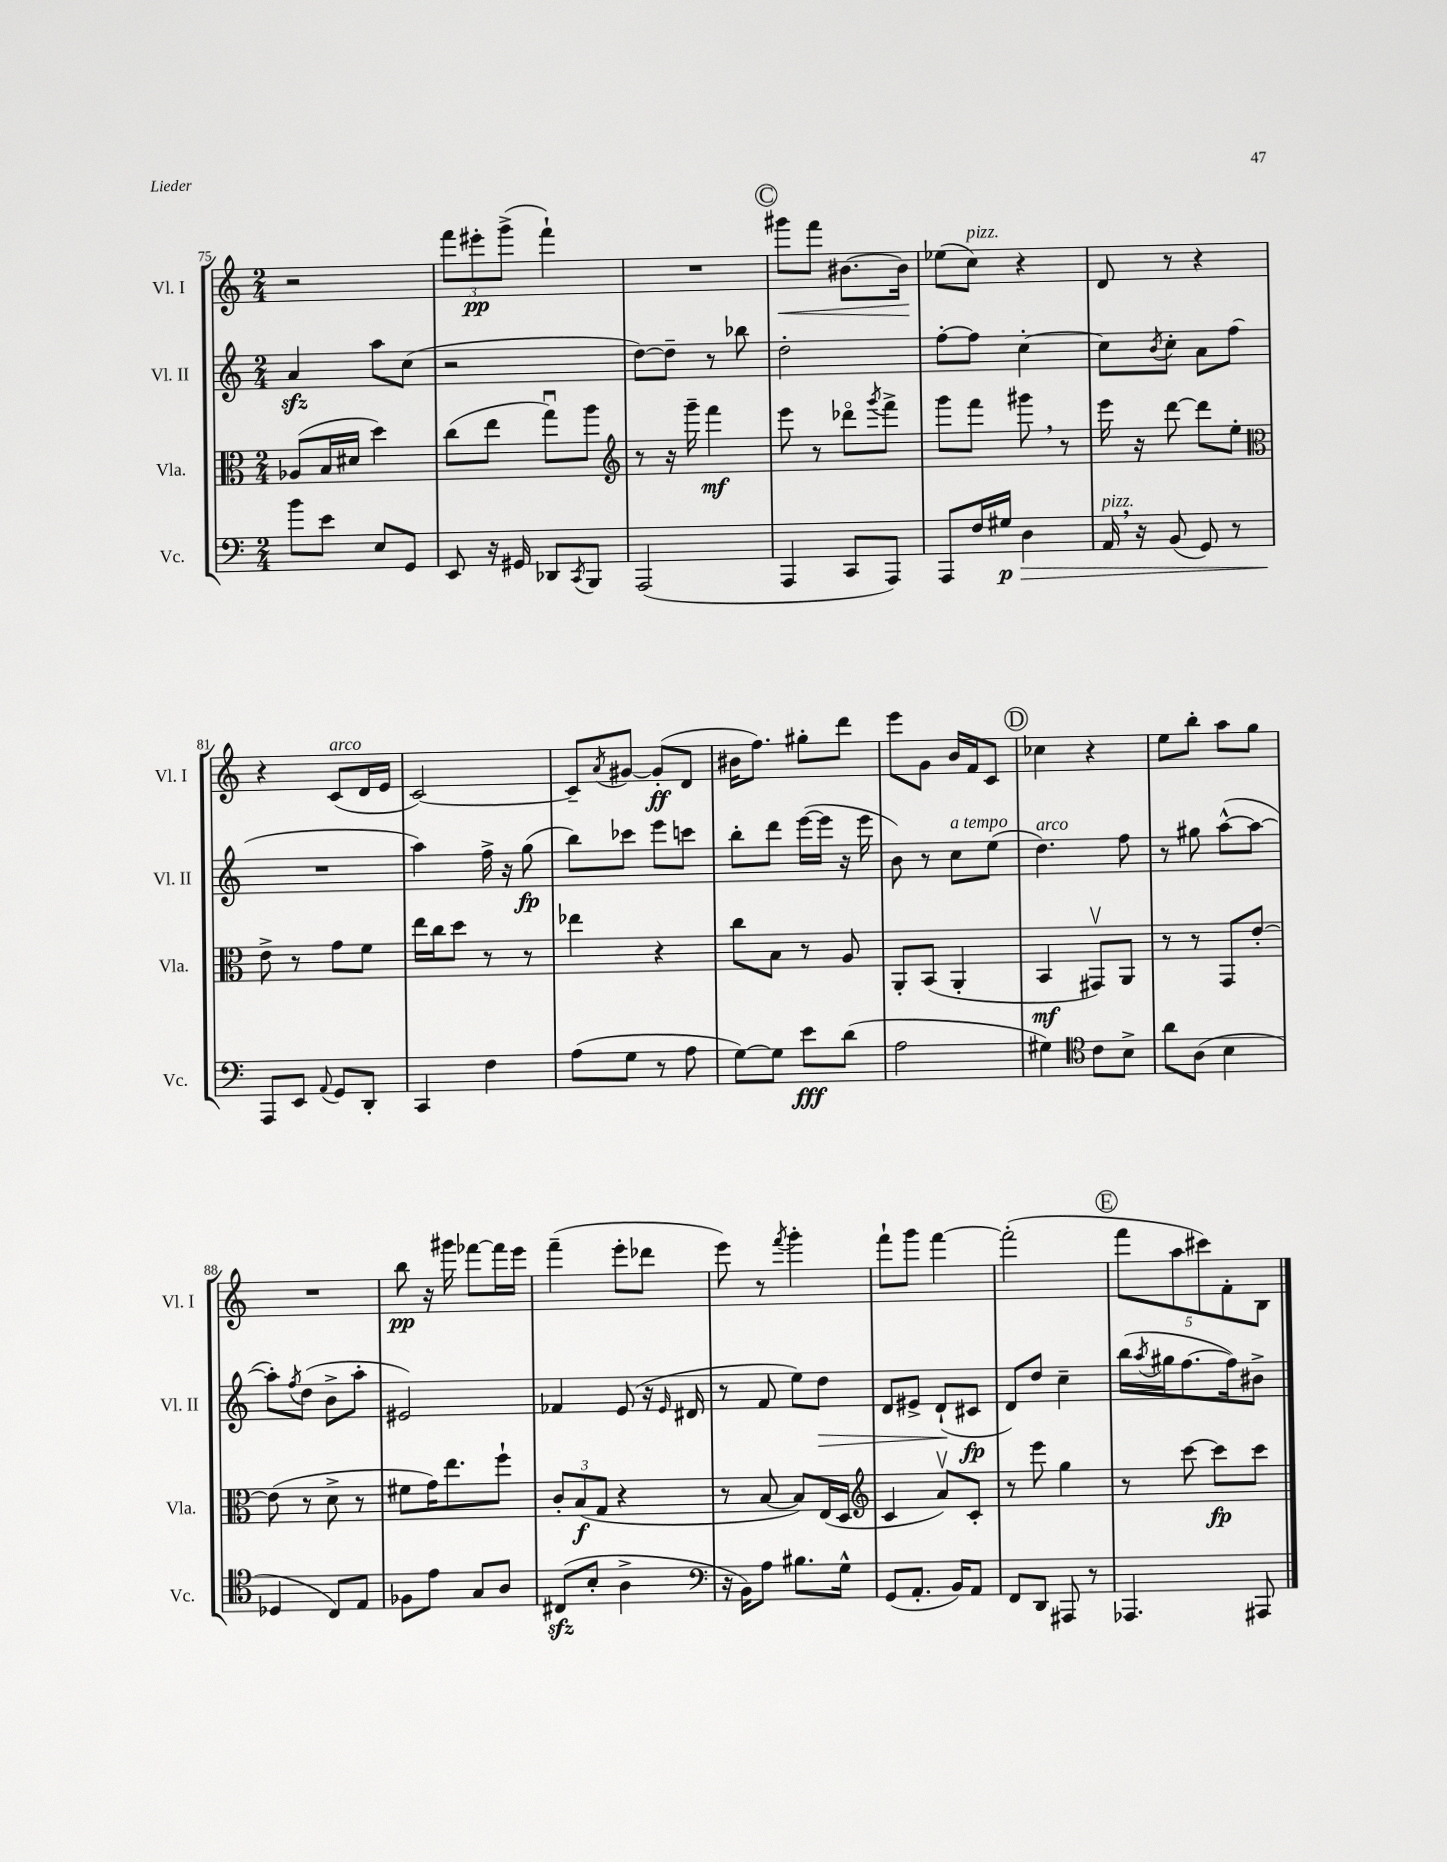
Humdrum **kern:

**kern	**kern	**kern	**kern
*staff4	*staff3	*staff2	*staff1
*clefF4	*clefC3	*clefG2	*clefG2
*k[]	*k[]	*k[]	*k[]
*M2/4	*M2/4	*M2/4	*M2/4
8b	(8A-	4a	2r
8e	16B	.	.
.	16d#	.	.
8E	4dd)	8aa	.
8GG	.	(8cc	.
=	=	=	=
8EE	(8cc	2r	12fff
.	.	.	12eee#'
16r	8ee	.	.
.	.	.	(12ggg^
16GG#	.	.	.
8DD-	8ggu)	.	4fff`)
8qCC	.	.	.
8BBB	8aa	.	.
=	=	=	=
*	*clefG2	*	*
(2AAA	8r	[8dd)	2r
.	16r	8dd~]	.
.	16ggg~	.	.
.	4fff	8r	.
.	.	8bb-	.
=	=	=	=
4AAA	8eee	2dd'	8ggg#
.	8r	.	8fff
8CC	8ddd-o	.	[8.b#
.	8qggg	.	.
8AAA)	8fff^	.	.
.	.	.	16b#]
=	=	=	=
8AAA	8ggg	[8ff'	(8ee-
16F	8fff	8ff]	8cc)
16G#	.	.	.
4D	8ggg#	[4cc'	4r
.	8r	.	.
=	=	=	=
16AA	16eee	8cc]	8d
16r	16r	.	.
.	.	8qb	.
(8BB	[8ddd	8cc'	8r
8GG)	8ddd]	8a	4r
8r	8ee'	(8ff	.
=	=	=	=
*	*clefC3	*	*
8AAA	8e^	2r	4r
8EE	8r	.	.
8qqAA	.	.	.
8GG	8g	.	(8c
8DD'	8f	.	16d
.	.	.	16e
=	=	=	=
4CC	16ee	4aa)	[2c)
.	16cc	.	.
.	8dd	.	.
4F	8r	16ff^	.
.	.	16r	.
.	8r	(8gg	.
=	=	=	=
(8A	4ee-	8bb)	8c~]
.	.	.	8qa
8G	.	8ccc-	[8g#
8r	4r	8eee	(8g#']
8A	.	8ccc	8d
=	=	=	=
[8G)	8cc	8bb'	16b#
.	.	.	8.ff)
8G]	8B	8ddd	.
8e	8r	([16eee	8gg#'
.	.	16eee]	.
(8d	8A	16r	8ddd
.	.	16eee	.
=	=	=	=
2A	8AA'	8b)	8eee
.	(8BB	8r	8g
.	4AA'	8cc	16b
.	.	.	16f
.	.	(8ee	8c
=	=	=	=
4G#)	4BB	4.dd)	4cc-
*clefC4	*	*	*
8c	8GG#v)	.	4r
8B^	8AA	8ff	.
=	=	=	=
8a	8r	8r	8ee
(8A	8r	8gg#	8bb'
4B	8GG	([8aa^^	8aa
.	[8e'	8aa_	8gg
=	=	=	=
4D-	(8e]	8aa'])	2r
.	.	8qff	.
.	8r	(8dd	.
8C)	8d^	8b^	.
8E	8r	8aa'	.
=	=	=	=
8F-	8f#	2e#)	8bb
8e	16g)	.	16r
.	8.ee	.	16ggg#
8G	.	.	[8fff-
8A	8ff`	.	16fff-]
.	.	.	16eee
=	=	=	=
(8C#	12c'	4f-	(4fff~
.	(12B	.	.
8B'	.	.	.
.	12G	.	.
4A^	4r	(8e	8eee'
.	.	16r	8ddd-
.	.	16qqe	.
.	.	16d#	.
=	=	=	=
*clefF4	*	*	*
16r	8r	8r	8eee)
16BB)	.	.	.
8A	[8B	8f	8r
.	.	.	8qfff
8.B#	8B])	8ee)	4ggg'
.	(16E	8dd	.
16G^^	16D	.	.
=	=	=	=
*	*clefG2	*	*
(8GG	4c	8d	8fff`
8.AA'	.	8e#^	8ggg
.	8av)	(8d`	[4fff
16BB)	.	.	.
8AA	8c'	8c#	.
=	=	=	=
8FF	8r	8d)	(2fff']
8DD	8eee	8dd	.
8AAA#	4gg	4cc~	.
8r	.	.	.
=	=	=	=
4.AAA-	8r	(16bb	10fff
.	.	8qaa	.
.	.	16gg#	.
.	.	.	10aa
.	[8ccc	[8.ff	.
.	.	.	10ccc#)
.	8ccc]	.	.
.	.	.	10f'
.	.	16ff])	.
8AAA#	8ccc	8b#^	.
.	.	.	10B
==	==	==	==
*-	*-	*-	*-
